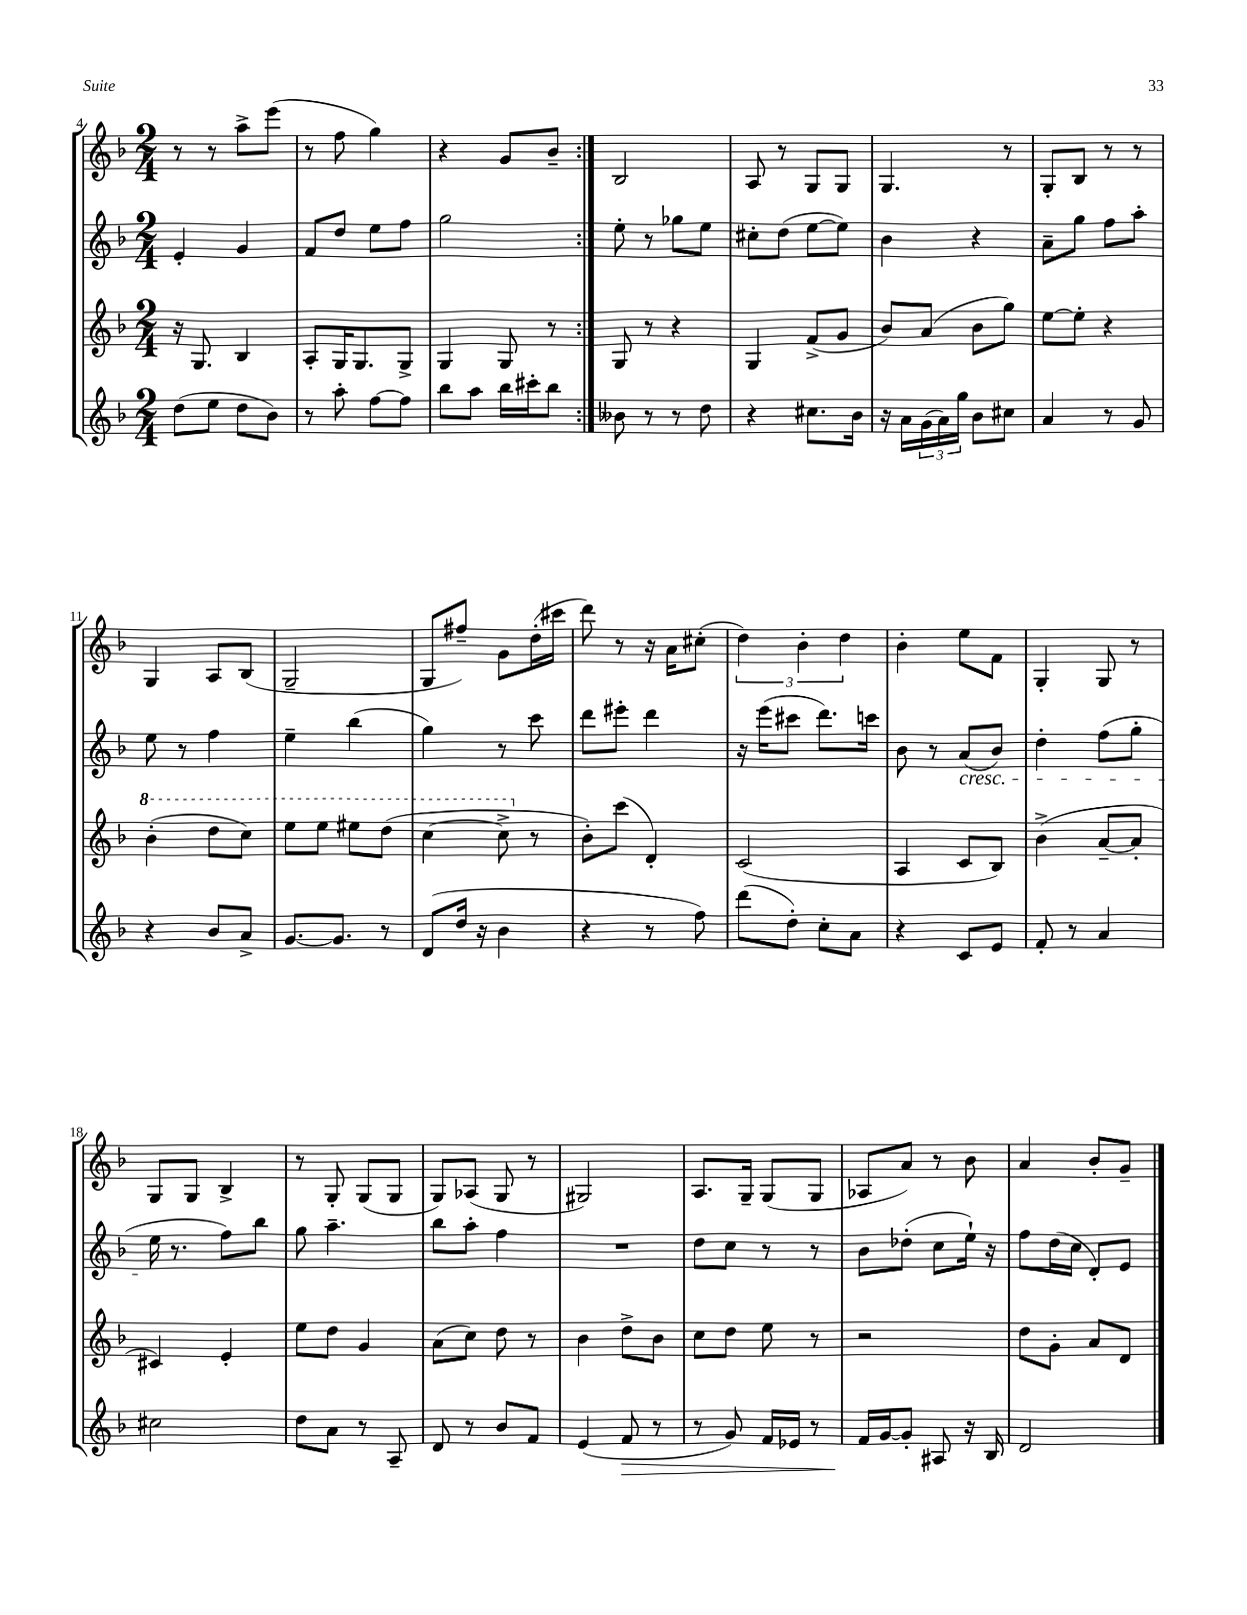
<<
\new StaffGroup <<
\new Staff = "s0" {
    \clef treble \key f \major \numericTimeSignature \time 2/4
    \repeat volta 2 { r8 r8 a''8-> e'''8( |
    r8 f''8 g''4) |
    r4 g'8 bes'8-- | }
    bes2 |
    a8 r8 g8 g8 |
    g4. r8 |
    g8-. bes8 r8 r8 |
    g4 a8 bes8( |
    g2-- |
    g8 fis''8--) g'8 d''16-.( cis'''16 |
    d'''8) r8 r16 a'16 cis''8-.( |
    \tuplet 3/2 { d''4) bes'4-. d''4 } |
    bes'4-. e''8 f'8 |
    g4-. g8 r8 |
    g8 g8 bes4-> |
    r8 g8-. g8( g8 |
    g8) aes8( g8 r8 |
    gis2) |
    a8. g16-- g8( g8 |
    aes8 a'8) r8 bes'8 |
    a'4 bes'8-. g'8-- \bar "|." |
}
\new Staff = "s1" {
    \clef treble \key f \major \numericTimeSignature \time 2/4
    \repeat volta 2 { e'4-. g'4 |
    f'8 d''8 e''8 f''8 |
    g''2 | }
    e''8-. r8 ges''8 e''8 |
    cis''8-. d''8( e''8~ e''8) |
    bes'4 r4 |
    a'8-- g''8 f''8 a''8-. |
    e''8 r8 f''4 |
    e''4-- bes''4( |
    g''4) r8 c'''8 |
    d'''8 eis'''8-. d'''4 |
    r16 e'''16( cis'''8 d'''8.) c'''16 |
    bes'8 r8 a'8\cresc( bes'8) |
    d''4-. f''8( g''8-. |
    e''16\! r8. f''8) bes''8 |
    g''8 a''4.-- |
    bes''8 a''8-. f''4 |
    R2 |
    d''8 c''8 r8 r8 |
    bes'8 des''8-.( c''8 e''16-!) r16 |
    f''8 d''16( c''16 d'8-.) e'8 \bar "|." |
}
\new Staff = "s2" {
    \clef treble \key f \major \numericTimeSignature \time 2/4
    \repeat volta 2 { r16 g8. bes4 |
    a8-. g16 g8. g8-> |
    g4 g8 r8 | }
    g8 r8 r4 |
    g4 f'8->( g'8 |
    bes'8) a'8( bes'8 g''8) |
    e''8~ e''8-. r4 |
    \ottava #1 bes''4-.( d'''8 c'''8) |
    e'''8 e'''8 eis'''8 d'''8( |
    c'''4~ c'''8-> \ottava #0 r8 |
    bes'8-.) c'''8( d'4-.) |
    c'2( |
    a4 c'8 bes8) |
    bes'4->( a'8~-- a'8-. |
    cis'4) e'4-. |
    e''8 d''8 g'4 |
    a'8( c''8) d''8 r8 |
    bes'4 d''8-> bes'8 |
    c''8 d''8 e''8 r8 |
    r2 |
    d''8 g'8-. a'8 d'8 \bar "|." |
}
\new Staff = "s3" {
    \clef treble \key f \major \numericTimeSignature \time 2/4
    \repeat volta 2 { d''8( e''8 d''8 bes'8) |
    r8 a''8-. f''8~ f''8 |
    bes''8 a''8 bes''16 cis'''16-. bes''8 | }
    beses'8 r8 r8 d''8 |
    r4 cis''8. bes'16 |
    r16 a'16 \tuplet 3/2 { g'16( a'16) g''16 } bes'8 cis''8 |
    a'4 r8 g'8 |
    r4 bes'8 a'8-> |
    g'8.~ g'8. r8 |
    d'8( d''16 r16 bes'4 |
    r4 r8 f''8) |
    d'''8( d''8-.) c''8-. a'8 |
    r4 c'8 e'8 |
    f'8-. r8 a'4 |
    cis''2 |
    d''8 a'8 r8 a8-- |
    d'8 r8 bes'8 f'8 |
    e'4( f'8\> r8 |
    r8 g'8) f'16 ees'16 r8 |
    f'16\! g'16~ g'8-. ais8 r16 bes16 |
    d'2 \bar "|." |
}
>>
>>
\layout { \context { \Score currentBarNumber = #4 } }
